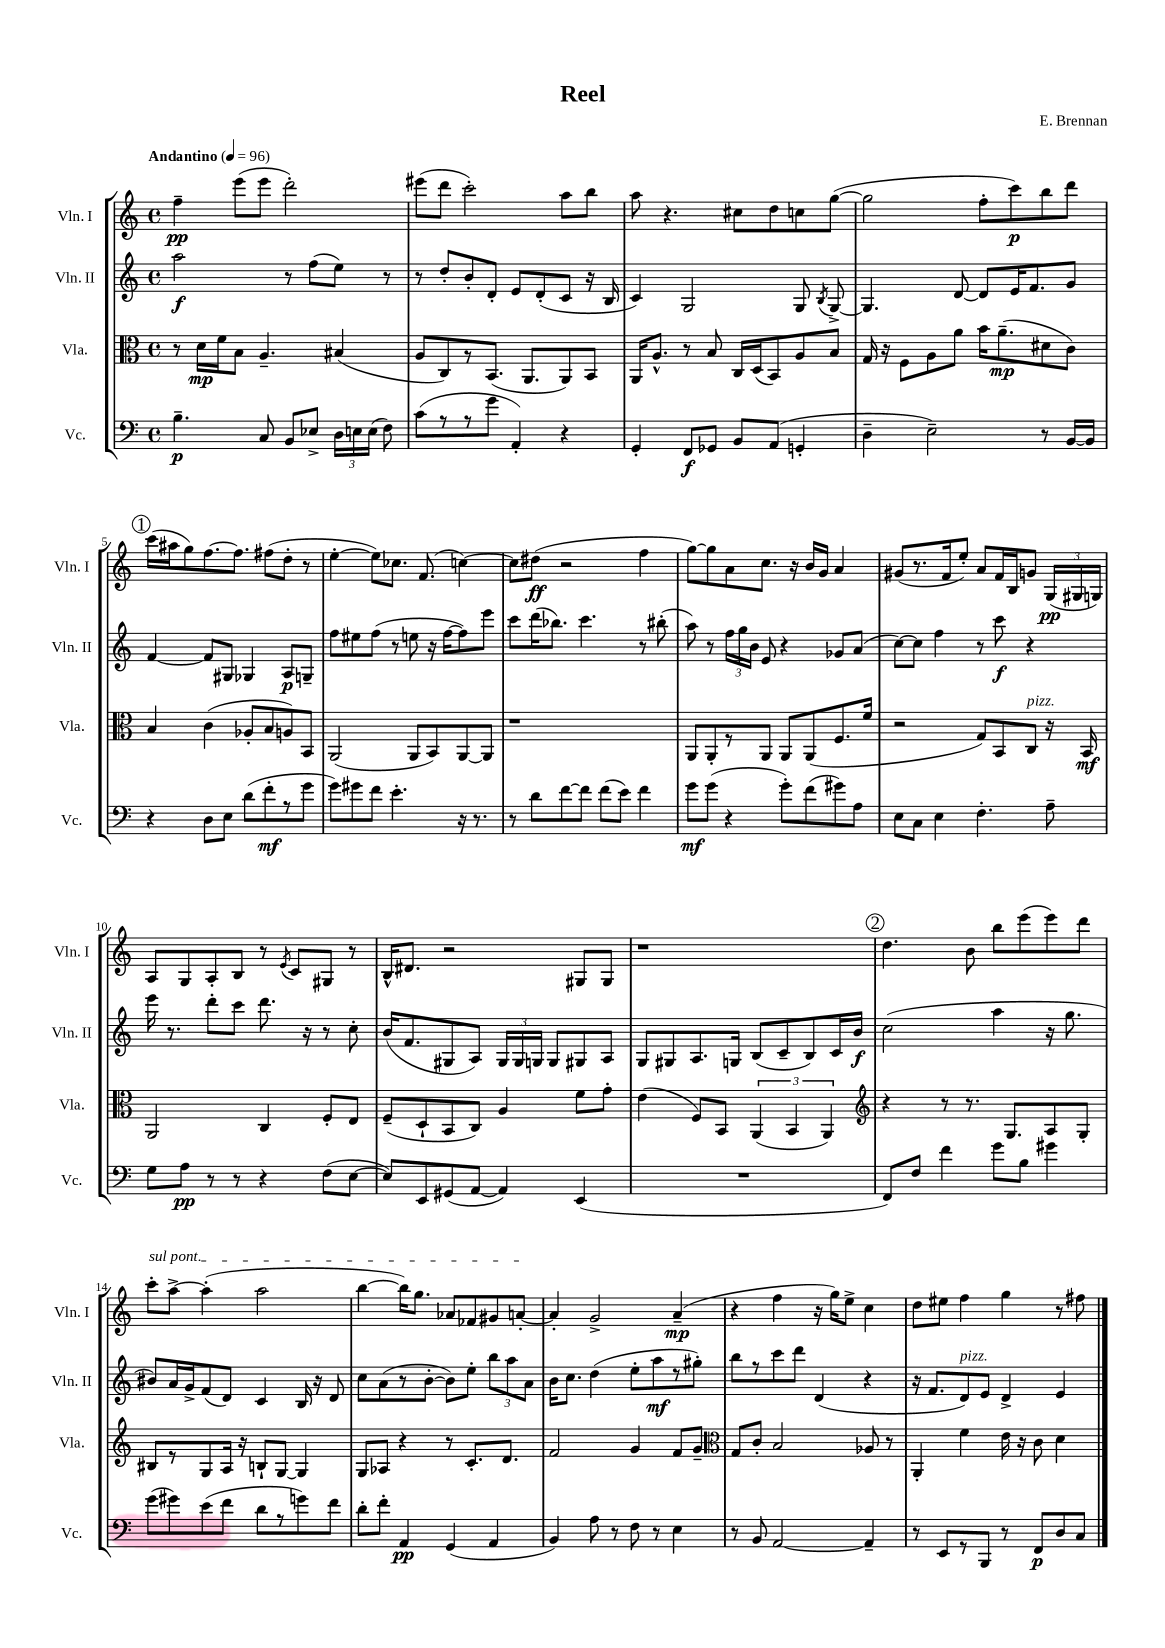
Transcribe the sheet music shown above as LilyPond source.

\header { title = "Reel" composer = "E. Brennan" }
<<
\new StaffGroup <<
\new Staff = "s0" \with { instrumentName = "Vln. I" shortInstrumentName = "Vln. I" } {
    \clef treble \key c \major \defaultTimeSignature \time 4/4 \tempo "Andantino" 4 = 96
    \autoBeamOff f''4--\pp e'''8[( e'''8] d'''2-.) |
    eis'''8[( d'''8] c'''2-.) a''8[ b''8] |
    a''8 r4. cis''8[ d''8 c''8 g''8]~( |
    g''2 f''8[-. c'''8\p) b''8 d'''8] |
    \mark \markup { \circle "1" } c'''16[( ais''16 g''8) f''8.~ f''8.] fis''8[( d''8]-. r8 |
    e''4~-. e''8[) ces''8.] f'8.( c''4~) |
    c''8[ dis''8]\ff( r2 f''4 |
    g''8[~) g''8 a'8 c''8.] r16 b'16[ g'16] a'4 |
    gis'8[( r8. f'16 e''8]-.) a'8[ f'16 b16 g'8] \tuplet 3/2 { g16[\pp( gis16 g16]) } |
    a8[ g8 a8-. b8] r8 \acciaccatura { e'8 } c'8[ gis8] r8 |
    b16[-^ dis'8.] r2 gis8[ gis8] |
    r1 |
    \mark \markup { \circle "2" } d''4. b'8 b''8[ e'''8( e'''8) d'''8] |
    \once \override TextSpanner.bound-details.left.text = \markup { \italic "sul pont." } c'''8[-.\startTextSpan a''8]~-> a''4-.( a''2 |
    b''4~ b''16[) g''8.] aes'8[ fes'8 gis'8 a'8]~-.\stopTextSpan |
    a'4-. g'2-> a'4--\mp( |
    r4 f''4 r16 g''16[) e''8]-> c''4 |
    d''8[ eis''8] f''4 g''4 r8 fis''8 \bar "|." |
}
\new Staff = "s1" \with { instrumentName = "Vln. II" shortInstrumentName = "Vln. II" } {
    \clef treble \key c \major \defaultTimeSignature \time 4/4
    \autoBeamOff a''2\f r8 f''8[( e''8]) r8 |
    r8 d''8[-. b'8-. d'8]-. e'8[ d'8-.( c'8] r16 b16 |
    c'4) g2 g8 \acciaccatura { b8 } g8~-> |
    g4. d'8~ d'8[ e'16 f'8. g'8] |
    \mark \markup { \circle "1" } f'4~ f'8[ gis8] ges4 a8[\p g8]-- |
    f''8[ eis''8 f''8]( r8 e''8 r16 f''16[~ f''8) e'''8] |
    c'''8[ d'''16( bes''8.]) c'''4. r8 bis''8-.( |
    a''8) r8 \tuplet 3/2 { f''16[ g''16 b'16] } e'8 r4 ges'8[ a'8]( |
    c''8[~) c''8] f''4 r8 c'''8\f r4 |
    e'''16 r8. d'''8[-. c'''8] d'''8. r16 r8 c''8-. |
    b'16[( f'8. gis8 a8]) \tuplet 3/2 { gis16[ gis16 g16] } g8[ gis8 a8] |
    g8[ gis8 a8. g16] b8[( c'8-- b8) c'16 b'16]\f |
    \mark \markup { \circle "2" } c''2( a''4 r16 g''8. |
    bis'8[) a'16 g'16-> f'8( d'8]) c'4 b16 r16 d'8 |
    c''8[ a'8( r8 b'8]~-. b'8[) e''8]-. \tuplet 3/2 { b''8[ a''8 a'8] } |
    b'16[ c''8.] d''4( e''8[-. a''8\mf r8 gis''8]-.) |
    b''8[ r8 c'''8 d'''8] d'4( r4 |
    r16 f'8.[ d'8^\markup { \italic "pizz." }) e'8] d'4-> e'4 \bar "|." |
}
\new Staff = "s2" \with { instrumentName = "Vla." shortInstrumentName = "Vla." } {
    \clef alto \key c \major \defaultTimeSignature \time 4/4
    \autoBeamOff r8 d'16[\mp f'16 b8] a4.-- bis4( |
    a8[ c8) r8 b,8.]( a,8.[ a,8) b,8] |
    a,16[ a8.]-^ r8 b8 c16[ d16( b,8) a8 b8] |
    g16 r16 f8[ a8 a'8] b'16[ a'8.--\mp( dis'8 c'8]) |
    \mark \markup { \circle "1" } b4 c'4( aes8[-. b8 a8) b,8] |
    a,2( a,8[ b,8) a,8~ a,8] |
    r1 |
    a,8[ a,8-. r8 a,8] a,8[ a,8( f8. f'16] |
    r2 g8[) b,8 c8]^\markup { \italic "pizz." } r16 b,16\mf |
    a,2 c4 f8[-. e8] |
    f8[--( d8-! b,8 c8]) a4 f'8[ g'8]-. |
    e'4( f8[) b,8] \tuplet 3/2 { a,4( b,4 a,4) } |
    \mark \markup { \circle "2" } \clef treble r4 r8 r8. g8.[ a8 g8]-. |
    bis8[ r8 g8 a16] r16 b8[-! g8]~ g4 |
    g8[ aes8] r4 r8 c'8.[-. d'8.] |
    f'2 g'4 f'8[ g'8]-- |
    \clef alto g8[ c'8]-. b2 aes8 r8 |
    a,4-. f'4 e'16 r16 c'8 d'4 \bar "|." |
}
\new Staff = "s3" \with { instrumentName = "Vc." shortInstrumentName = "Vc." } {
    \clef bass \key c \major \defaultTimeSignature \time 4/4
    \autoBeamOff b4.--\p c8 b,8[ ees8]-> \tuplet 3/2 { d16[ e16 e16]( } f8) |
    c'8[( r8 r8 g'8] a,4-.) r4 |
    g,4-. f,8[\f ges,8] b,8[ a,8]( g,4-. |
    d4-- e2--) r8 b,16[~ b,16] |
    \mark \markup { \circle "1" } r4 d8[ e8] d'8[( f'8-.\mf r8 g'8] |
    g'8[) gis'8 f'8] e'4.-. r16 r8. |
    r8 d'8[ f'8~ f'8] f'8[( e'8]) f'4 |
    g'8[\mf g'8]( r4 g'8[-.) f'8( gis'8) a8] |
    e8[ c8] e4 f4.-. a8-- |
    g8[ a8]\pp r8 r8 r4 f8[( e8]~ |
    e8[) e,8 gis,8( a,8]~ a,4) e,4( |
    R1 |
    \mark \markup { \circle "2" } f,8[) f8] f'4 g'8[ b8] gis'4 |
    g'8[( gis'8) e'8( f'8] d'8[ r8 g'8) f'8] |
    d'8[-. f'8]-. a,4\pp g,4( a,4 |
    b,4) a8 r8 f8 r8 e4 |
    r8 b,8 a,2~ a,4-- |
    r8 e,8[ r8 b,,8] r8 f,8[\p d8 c8] \bar "|." |
}
>>
>>
